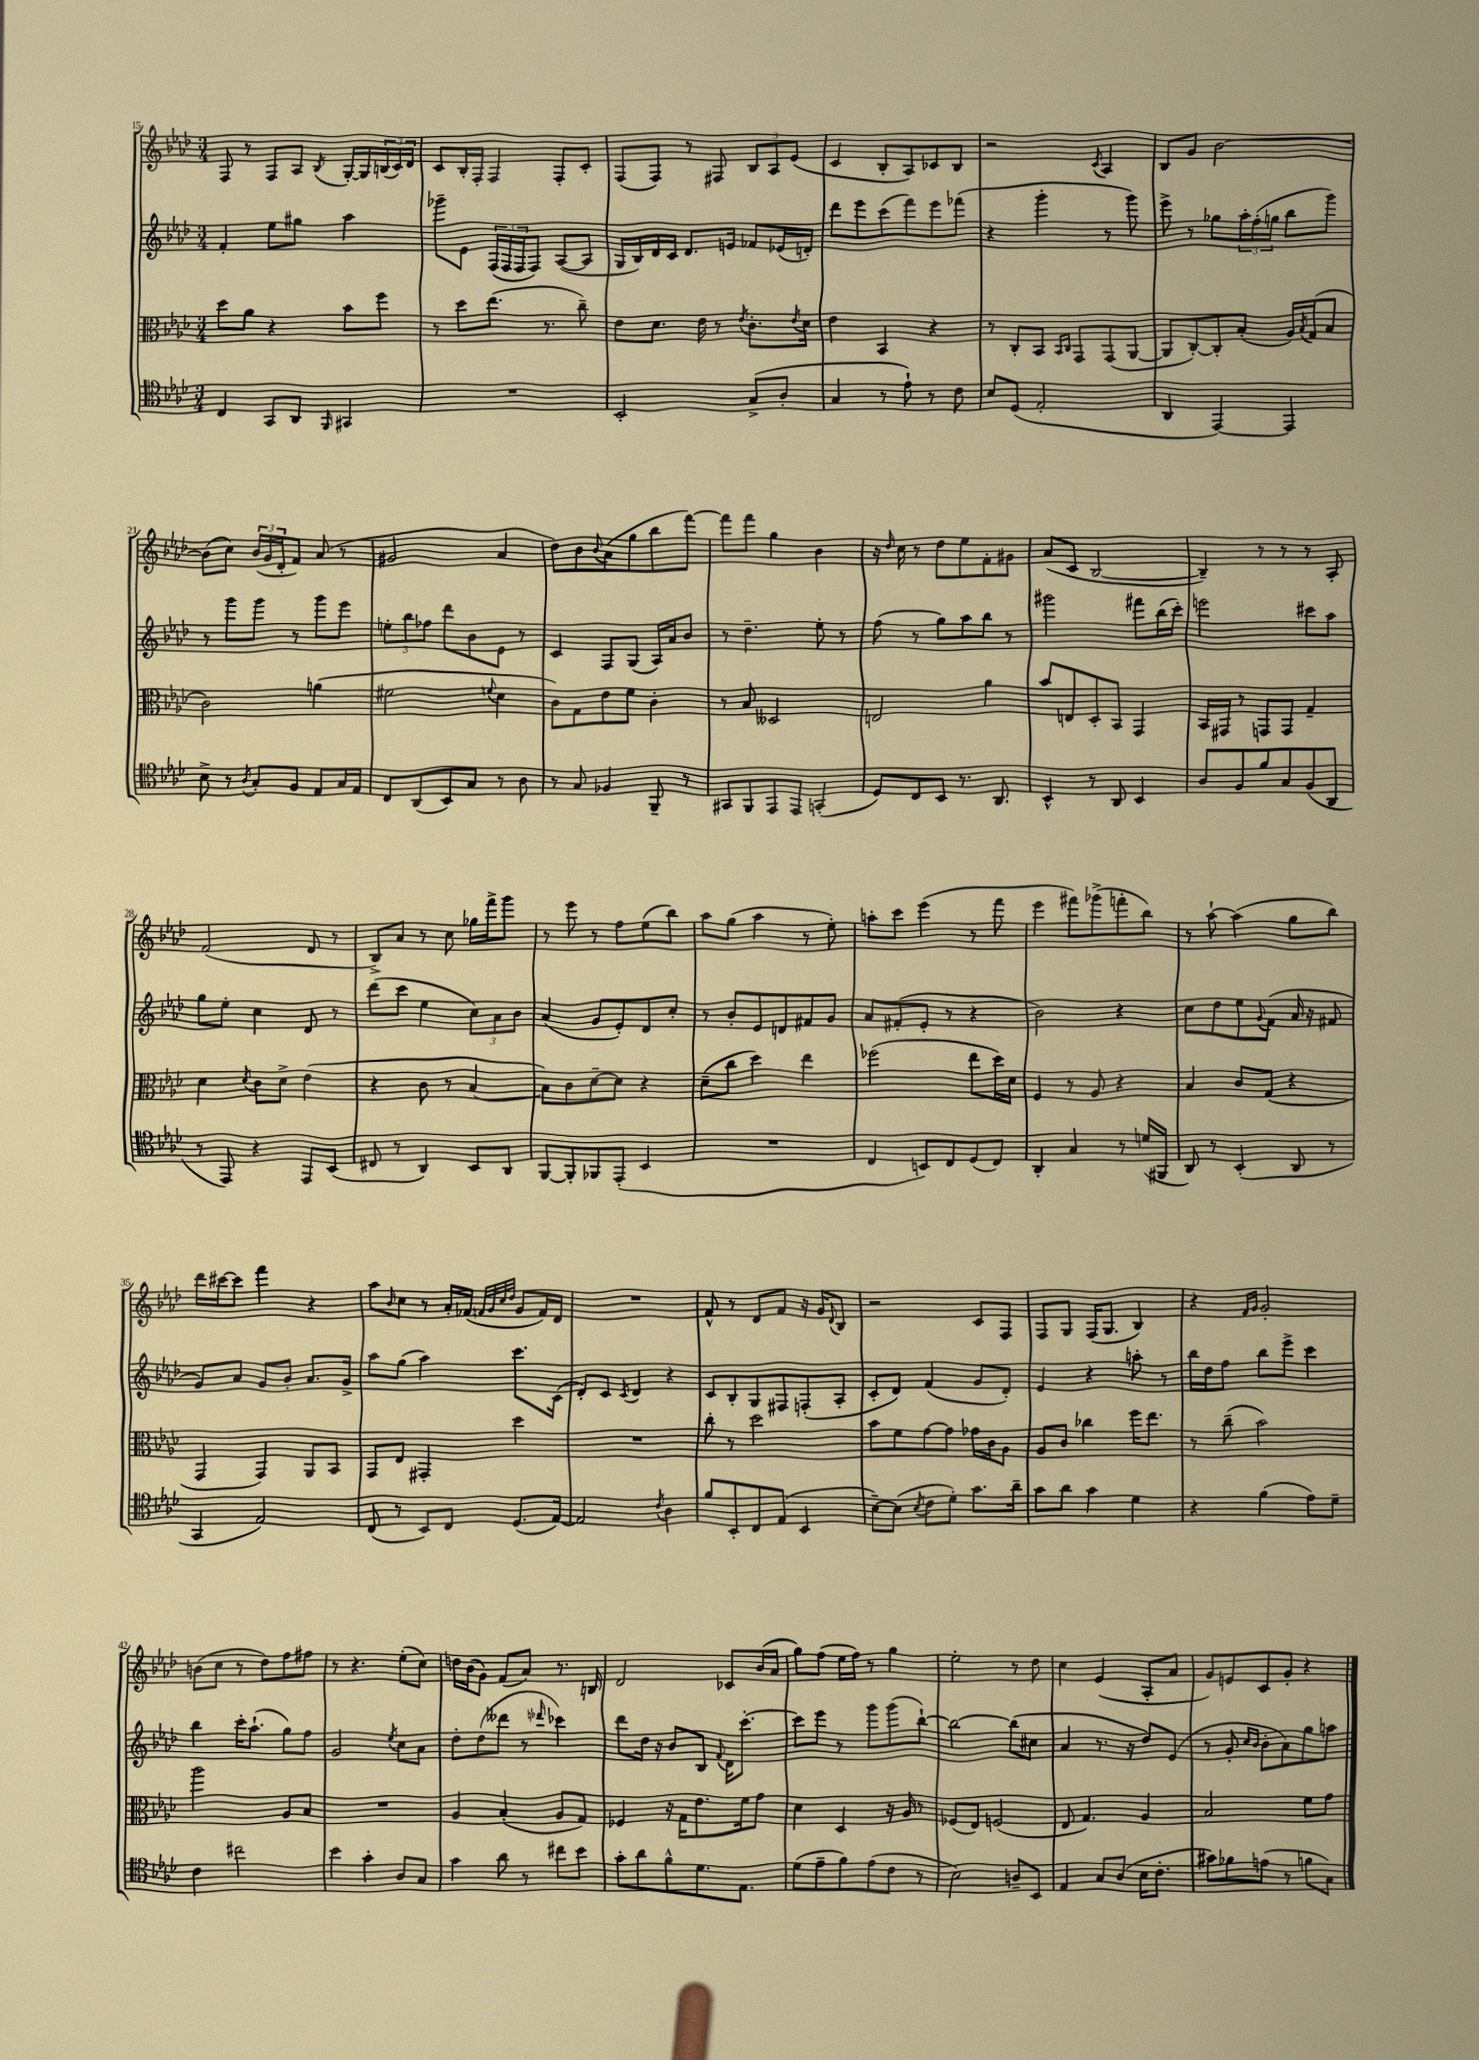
<<
\new StaffGroup <<
\new Staff = "s0" {
    \clef treble \key aes \major \numericTimeSignature \time 3/4
    f8 r8 f8 aes8 \acciaccatura { bes8 } g16~-. g16 \tuplet 3/2 { b16( c'16) des'16 } |
    c'8 bes16-. f16-. f4 f8-. c'8-. |
    f8( f8) r8 fis8 \tuplet 3/2 { bes8 aes8 ees'8( } |
    c'4 bes8-. aes8) ces'8 bes8 |
    r2 \acciaccatura { c'8 } aes4 |
    bes8 g'8 bes'2~ |
    bes'8( c''8) \tuplet 3/2 { bes'16( g'16 des'16-. } f'8) aes'8( r8 |
    gis'2 aes'4 |
    des''8) bes'8 \appoggiatura { bes'8 } aes'8( g''8 bes''8 f'''8~) |
    f'''8 f'''8 g''4 bes'4 |
    r16 \grace { des''16 } c''16 r8 des''8 ees''8 f'8-. gis'8 |
    aes'8( c'8 bes2~ |
    bes4--) r8 r8 r8 aes8-. |
    f'2( des'8 r8 |
    bes8->) aes'8 r8 c''8 ges''16 f'''16-> g'''8 |
    r8 ees'''8 r8 f''8 ees''8( bes''8) |
    aes''8 g''8( aes''4 r8 ees''8-.) |
    a''8-. c'''8 ees'''4( r8 f'''8 |
    ees'''4 fis'''8) ges'''8->( f'''8-. bes''8) |
    r8 aes''8~-! aes''4( g''8 bes''8) |
    des'''16 cis'''16~ cis'''8 f'''4 r4 |
    aes''8 \grace { bes'16 } c''8 r8 aes'16-. fes'16( \grace { f'32 g'32 c''32 des''32 } g'8 f'16) des'16 |
    R2. |
    f'8-^ r8 des'8 f'8 r16 g'16 \appoggiatura { des'8 } bes8 |
    r2 c'8 f8 |
    f8 g8 f16( g8. bes4) |
    r4 \grace { f'16 g'16 } g'2-. |
    b'8( c''8 r8 des''8) f''8 fis''8 |
    r8 r4. ees''8-.( c''8) |
    d''16 bes'16( g'8) f'8( aes'8) r8. b16 |
    des'2 ces'8 bes'16( aes'16 |
    g''8) f''8( ees''16 f''16) r8 g''4 |
    ees''2-. r8 des''8 |
    c''4 ees'4( aes8-. aes'8 |
    g'8) e'8 c'8 g'8-. r4 \bar "|." |
}
\new Staff = "s1" {
    \clef treble \key aes \major \numericTimeSignature \time 3/4
    f'4-. ees''8 gis''8 aes''4 |
    ges'''8-- ees'8 \tuplet 3/2 { f16( f16 f16 } f8) aes8~( aes8 |
    g16 bes16) des'16 c'16 des'8. e'16 fes'8 ees'16( d'16-.) |
    des'''8 ees'''8 c'''8( f'''8) ees'''8 fes'''8( |
    r4 g'''4-. r8 g'''8) |
    ees'''8-> r8 ges''8 \tuplet 3/2 { aes''16-. f''16-.( g''16 } bes''8 g'''8) |
    r8 g'''8 g'''8 r8 g'''8 ees'''8 |
    \tuplet 3/2 { e''8-. bes''8 fes''8 } des'''8 bes'8 ees'8 r8 |
    c'4 f8 g8( aes16) aes'16 bes'8 |
    r8 des''4.-- ees''8-. r8 |
    f''8( r8 g''8) aes''8 bes''8 r8 |
    gis'''2 fis'''8 bes''16( c'''16-.) |
    e'''2 cis'''8 aes''8 |
    g''8 ees''8-. c''4 des'8 r8 |
    des'''8( c'''8 ees''4 \tuplet 3/2 { c''8) aes'8 bes'8 } |
    aes'4( g'8 ees'8-.) des'8 c''8-. |
    r8 bes'8-. ees'8 d'8 fis'8 g'8 |
    aes'8 fis'8-.( ees'8-. r8 r4 |
    bes'2) r4 |
    c''8 des''8 ees''8 \appoggiatura { g'8 } f'8( aes'16 r16 fis'8 |
    g'8) aes'8 g'8 bes'8-. aes'8. g'16-> |
    aes''8 g''8( aes''4) c'''8. c'16( |
    des'8-.) c'8 \acciaccatura { c'8 } des'4 r4 |
    c'8 bes8-. g8 fis8 f8-.( aes8-. |
    c'8-. des'8) f'4( g'8 des'8-.) |
    ees'4 r4 a''8-. r8 |
    bes''16 des''16 f''8 bes''8 ees'''8-> c'''4 |
    bes''4 c'''16-. aes''8.-!( g''8) f''8 |
    g'2 \acciaccatura { ees''8 } c''8 aes'8 |
    des''8-. des''8( deses'''8 r8 \grace { des'''16 } ces'''4) |
    des'''8 des''16 r16 bes'8 bes8 \appoggiatura { f'8 } des'16 c'''8.~-. |
    c'''8 ees'''8 r8 g'''8 g'''8( bes''8~-!) |
    bes''2~ bes''8( cis''8 |
    aes'4 r8. r16 des''8) ees'8( |
    r8 g'8-. \grace { c''16 bes'16 } bes'8-. aes'8) g''8 a''8 \bar "|." |
}
\new Staff = "s2" {
    \clef alto \key aes \major \numericTimeSignature \time 3/4
    des''8 aes'8 r4 bes'8 f''8 |
    r8 des''8 ees''8.( r8. c''8--) |
    ees'8 des'8. ees'16 r8 \acciaccatura { ees'8 } c'8.-. \acciaccatura { ees'8 } des'16 |
    ees'4 bes,4 r4 |
    r8 c8-. bes,8 \grace { bes,16 c16 } g,8 g,8( aes,8~ |
    aes,8 c8~-.) c8-. bes8-.( aes16) \acciaccatura { bes8 } g16( bes8 |
    c'2) a'4( |
    fis'2 \appoggiatura { f'8 } des'4 |
    c'8) g8 ees'8 f'8 c'4-. |
    r8 bes8 deses2 |
    e2 aes'4 |
    bes'8 e8 des8-. bes,8 g,4 |
    bes,16 gis,16 r8 g,8 g,8 g4-- |
    des'4 \acciaccatura { des'8 } c'8 des'8-> ees'4( |
    r4 c'8 r8 bes4~ |
    bes8) c'8 des'8~-- des'8 r4 |
    des'8--( c''8 des''4) ees''4 |
    fes''2( ees''8 des''16) des'16 |
    f4 r8 aes8 r4 |
    bes4 c'8 g8( r4 |
    g,4 g,4) aes,8 bes,8 |
    g,8 ees8 gis,4-. des''4 |
    R2. |
    c''8-. r8 des''2 |
    bes'8 f'8 g'8~ g'8 ges'16 c'16 aes8 |
    aes8 c'8 ces''4 f''16 ees''8. |
    r8 c''8--( bes'2) |
    aes''2 aes8 bes8 |
    R2. |
    aes4 bes4-.( aes8 g8) |
    fes4 r16 g16 ees'8. f'16 g'8 |
    des'4 des4 r16 aes16 r8 |
    fes8( ees8) f2( |
    ees8 g4.) aes4 |
    bes2 f'8 g'8 \bar "|." |
}
\new Staff = "s3" {
    \clef tenor \key aes \major \numericTimeSignature \time 3/4
    c4 g,8 aes,8 \grace { f,16 } gis,4 |
    R2. |
    bes,2-. g8->( aes8-. |
    g4 r8 ees'8-!) r8 c'8 |
    bes8 des8( ees2-. |
    aes,4 ees,4~) ees,4 |
    bes8-> r8 \acciaccatura { aes8 } g8-. f8 ees8 g16 ees16 |
    c8 aes,8( bes,8) g8 r8 aes8 |
    r8 g8 fes4 f,8-- r8 |
    gis,8 f,8 ees,8 ees,8 g,4-.( |
    des8) c8 bes,8 r8. aes,8. |
    bes,4-^ r8 aes,8 bes,4 |
    aes8 f8 f'8 g8 f8( aes,8 |
    r8 ees,8) r4 ees,8 bes,8( |
    cis8 r8 aes,4) bes,8 aes,8 |
    f,8~ f,8-. fes,8 ees,8-.( bes,4 |
    R2. |
    c4 b,8) c8 des8( c8) |
    aes,4-. g4 r8 d'16( fis,16 |
    aes,8) r8 bes,4-.( aes,8 r8 |
    g,4 ees2) |
    c8( r8 bes,8) c8 des8.( ees16~) |
    ees2 \acciaccatura { c'8 } aes4 |
    f'8 bes,8-. c8 ees8( bes,4 |
    bes8~--) bes8( \acciaccatura { bes8 } c'8 des'8-.) g'8. aes'16-- |
    g'8 aes'8 g'4 des'4 |
    r4 f'4( ees'8) des'8-- |
    c'4 cis''2 |
    bes'4 g'4-. aes8 g8 |
    g'4 aes'8 r8 cis''8 bes'8 |
    g'8-. aes'8 f'8-^ des'8. ees8. |
    des'8( ees'8-- f'8) ees'8( c'8 r8 |
    bes2) a8-- bes,8 |
    ees4 g8 aes8( bes16 c'8.-. |
    gis'8) fes'8 e'8( r8 f'8 g8) \bar "|." |
}
>>
>>
\layout { \context { \Score currentBarNumber = #15 } }
